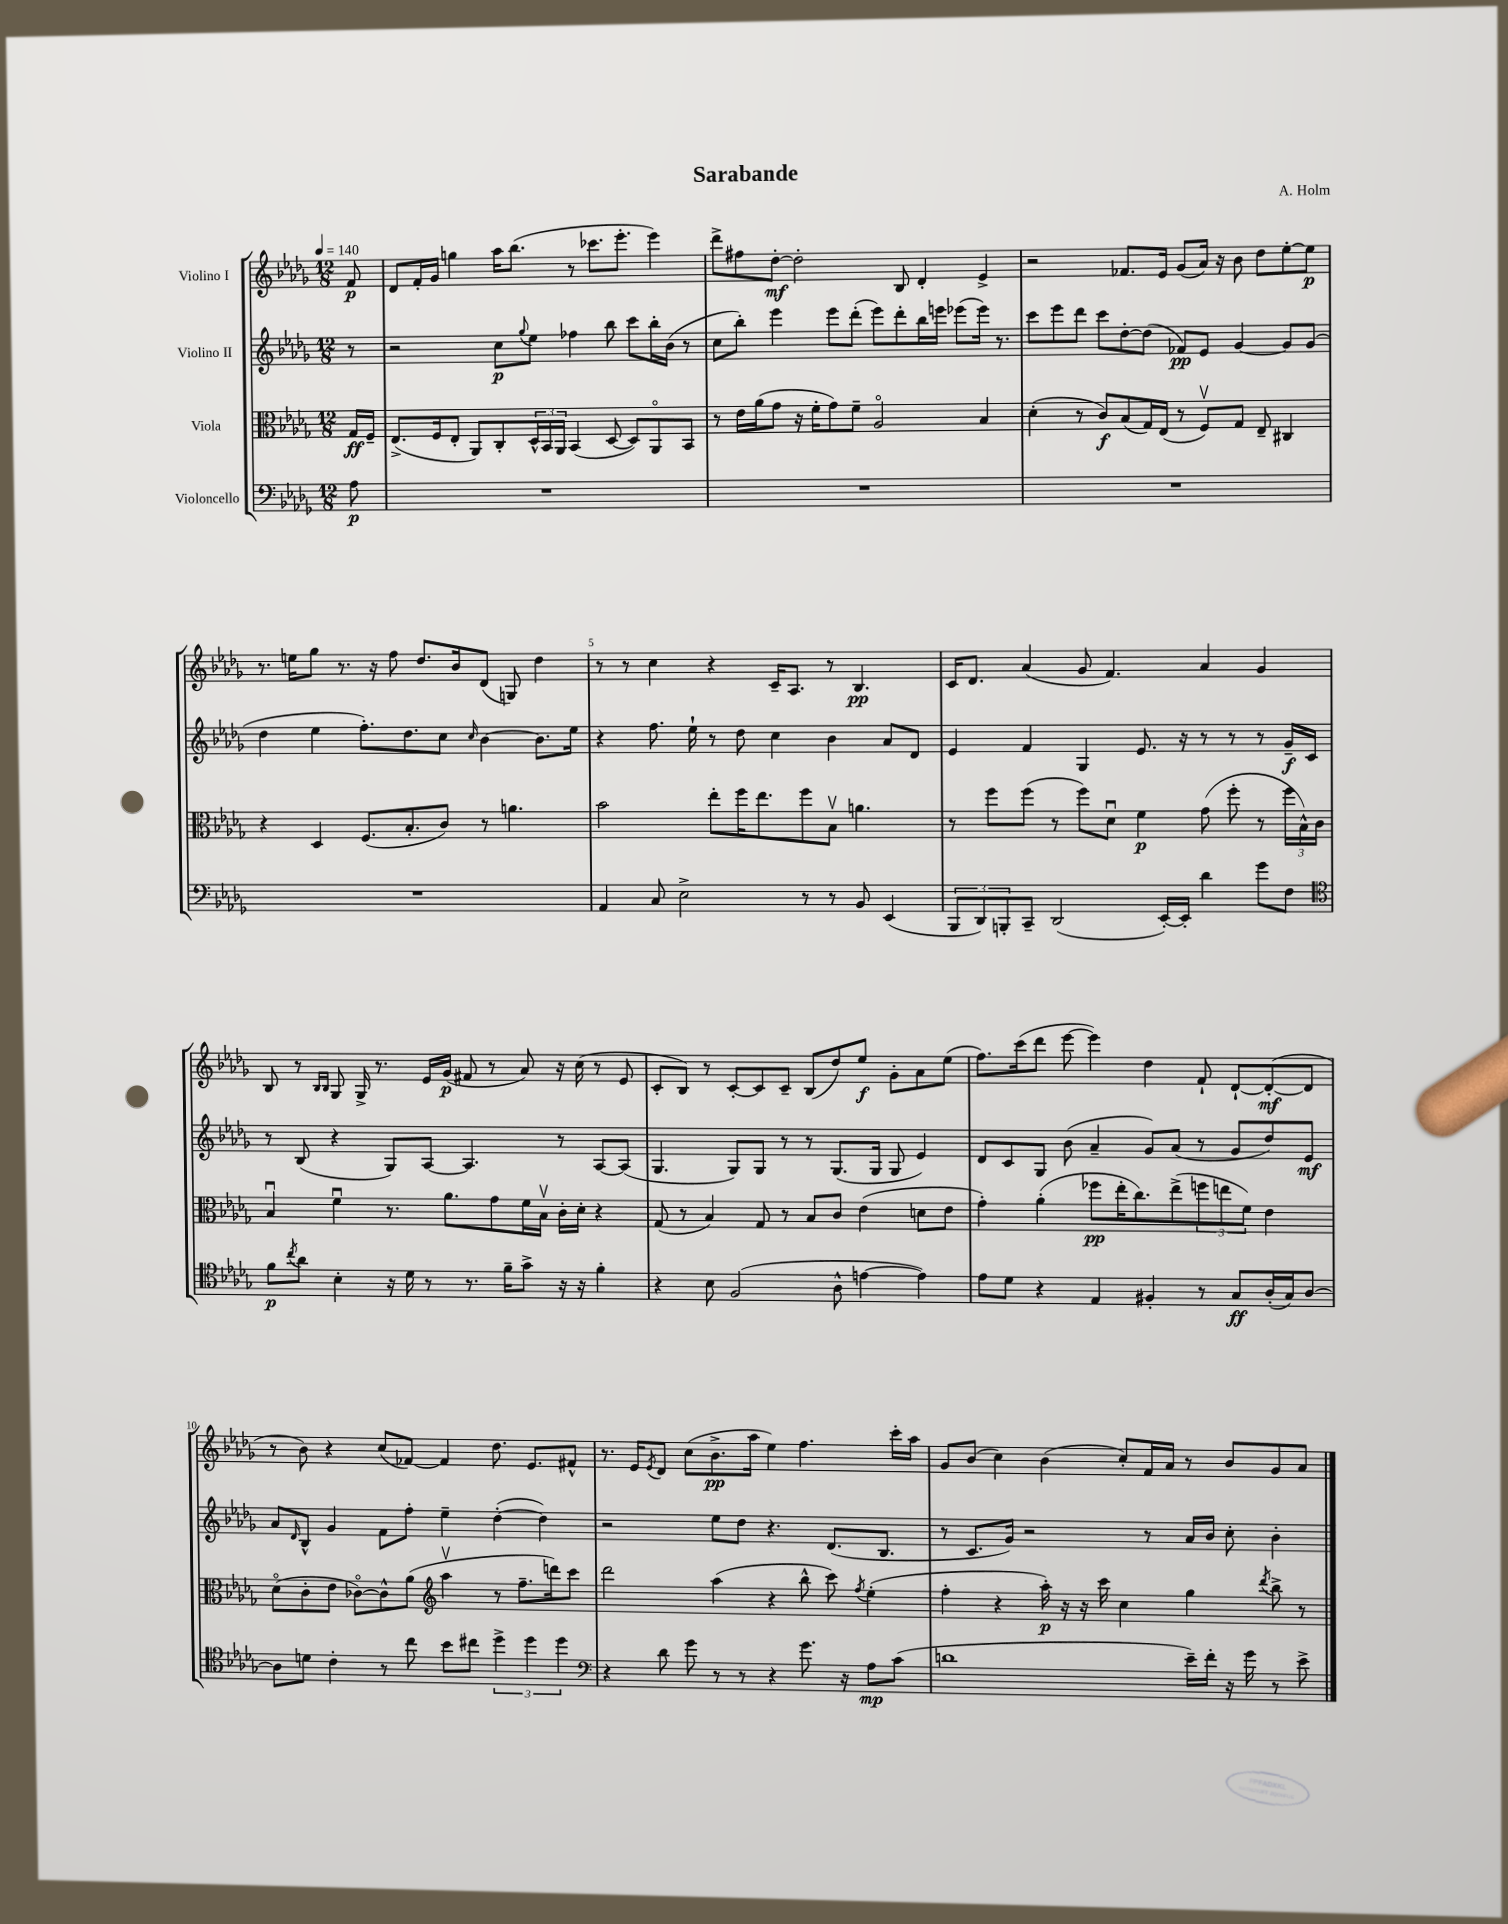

**kern	**dynam	**kern	**dynam	**kern	**dynam	**kern	**dynam
*part4	*part4	*part3	*part3	*part2	*part2	*part1	*part1
*staff4	*staff4	*staff3	*staff3	*staff2	*staff2	*staff1	*staff1
*I"Violoncello	*	*I"Viola	*	*I"Violino II	*	*I"Violino I	*
*clefF4	*	*clefC3	*	*clefG2	*	*clefG2	*
*k[b-e-a-d-g-]	*	*k[b-e-a-d-g-]	*	*k[b-e-a-d-g-]	*	*k[b-e-a-d-g-]	*
*M12/8	*	*M12/8	*	*M12/8	*	*M12/8	*
*MM140	*	*MM140	*	*MM140	*	*MM140	*
=	=	=	=	=	=	=	=
8A-\	p	16G-/LL	ff	8r	.	8f/	p
.	.	16F~/JJ	.	.	.	.	.
=1	=1	=1	=1	=1	=1	=1	=1
1.r	.	(8.E-^/L	.	2r	.	8d-/L	.
.	.	.	.	.	.	16f'/L	.
.	.	16F/k	.	.	.	16g-/JJ	.
.	.	8E-'/J	.	.	.	4ggn\	.
.	.	8AA-/L)	.	.	.	.	.
.	.	8C'/	.	8cc\L	p	16aa-\KL	.
.	.	.	.	.	.	(8.bb-\J	.
.	.	.	.	8qqgg-/	.	.	.
.	.	24D-^^/L	.	8ee-\J	.	.	.
.	.	24BB-/	.	.	.	.	.
.	.	24AA-/JJ	.	.	.	.	.
.	.	(4BB-/	.	4ff-X\	.	8r	.
.	.	.	.	.	.	8.ccc-X\L	.
.	.	[8D-/	.	8bb-\	.	.	.
.	.	.	.	.	.	8.eee-'\J	.
.	.	8D-/L])	.	8ccc\L	.	.	.
.	.	8AA-/	.	16bb-'\L	.	4eee-\)	.
.	.	.	.	(16b-\JJ	.	.	.
.	.	8BB-/J	.	8r	.	.	.
=2	=2	=2	=2	=2	=2	=2	=2
1.r	.	8r	.	8cc\L	.	8ddd-^\L	.
.	.	16e-\LL	.	8bb-'\J)	.	8ff#X\	.
.	.	(16a-\J	.	.	.	.	.
.	.	8g-\J	.	4eee-\	.	[8dd-'\J	mf
.	.	16r	.	.	.	2dd-'\]	.
.	.	16f'\KL	.	.	.	.	.
.	.	8g-\)	.	8eee-\L	.	.	.
.	.	8f~\J	.	(8ddd-'\J	.	.	.
.	.	2A-/	.	8eee-\L)	.	.	.
.	.	.	.	8ddd-'\	.	8B-/	.
.	.	.	.	16bb-\L	.	4d-'/	.
.	.	.	.	16eeen\JJ	.	.	.
.	.	.	.	(8eee-X\L	.	.	.
.	.	4B-/	.	16eee-\Jk)	.	4e-^/	.
.	.	.	.	8.r	.	.	.
=3	=3	=3	=3	=3	=3	=3	=3
1.r	.	(4d-'\	.	8ccc\L	.	2r	.
.	.	.	.	8eee-\	.	.	.
.	.	8r	.	8ddd-\J	.	.	.
.	.	8c/L)	f	8ccc\L	.	.	.
.	.	(8B-/	.	[8dd-'\	.	8.f-X/L	.
.	.	16G-/L)	.	(8dd-\J]	.	.	.
.	.	(16E-/JJ	.	.	.	16e-/Jk	.
.	.	8r	.	8f-X/L)	pp	(8g-/L	.
.	.	8Fv/L)	.	8e-/J	.	16a-/Jk)	.
.	.	.	.	.	.	16r	.
.	.	8G-/J	.	[4g-/	.	8b-\	.
.	.	8E-~/	.	.	.	8dd-\L	.
.	.	4C#X/	.	8g-/L]	.	[8ee-'\	.
.	.	.	.	(8g-/J	.	8ee-\J]	p
!!LO:LB:g=z
=4	=4	=4	=4	=4	=4	=4	=4
1.r	.	4r	.	4dd-\	.	8.r	.
.	.	.	.	.	.	16een\KL	.
.	.	4D-/	.	4ee-\	.	8gg-\J	.
.	.	.	.	.	.	8.r	.
.	.	(8.F/L	.	8.ff'\L)	.	.	.
.	.	.	.	.	.	16r	.
.	.	.	.	.	.	8ff\	.
.	.	8.B-'/	.	8.dd-\	.	.	.
.	.	.	.	.	.	8.dd-/L	.
.	.	8c/J)	.	8cc\J	.	.	.
.	.	.	.	.	.	16b-/k	.
.	.	.	.	16qqcc/	.	.	.
.	.	8r	.	[4b-\	.	(8d-/J	.
.	.	4.an\	.	.	.	8Gn/)	.
.	.	.	.	8.b-\L]	.	4dd-\	.
.	.	.	.	16ee-\Jk	.	.	.
=5	=5	=5	=5	=5	=5	=5	=5
4AA-/	.	2b-\	.	4r	.	8r	.
.	.	.	.	.	.	8r	.
8C/	.	.	.	8.ff\	.	4cc\	.
2E-^\	.	.	.	.	.	.	.
.	.	.	.	16ee-`\	.	.	.
.	.	8ee-'\L	.	8r	.	4r	.
.	.	16ff\K	.	8dd-\	.	.	.
.	.	8.ee-\	.	.	.	.	.
.	.	.	.	4cc\	.	16c~/KL	.
.	.	.	.	.	.	8.A-/J	.
8r	.	8ff\	.	.	.	.	.
8r	.	8B-v\J	.	4b-\	.	8r	.
8BB-/	.	4.an\	.	.	.	4.B-/	pp
(4EE-/	.	.	.	8a-/L	.	.	.
.	.	.	.	8d-/J	.	.	.
=6	=6	=6	=6	=6	=6	=6	=6
12BBB-/L	.	8r	.	4e-/	.	16c/KL	.
.	.	.	.	.	.	8.d-/J	.
12DD-/)	.	.	.	.	.	.	.
.	.	8ff\L	.	.	.	.	.
12BBBn'/	.	.	.	.	.	.	.
8CC~/J	.	(8ff\J	.	4f/	.	(4a-/	.
(2DD-/	.	8r	.	.	.	.	.
.	.	8ff\L)	.	4G-/	.	8g-/	.
.	.	8d-u\J	.	.	.	4.f/)	.
.	.	4f\	p	8.e-/	.	.	.
[16EE-'/LL)	.	.	.	.	.	.	.
16EE-'/JJ]	.	.	.	16r	.	.	.
4d-\	.	(8g-\	.	8r	.	4a-/	.
.	.	8ff'\	.	8r	.	.	.
8g-\L	.	8r	.	8r	.	4g-/	.
8F\J	.	24ff\LL	.	16g-~/LL	f	.	.
.	.	24B-^^\)	.	.	.	.	.
.	.	.	.	16c/JJ	.	.	.
.	.	24c\JJ	.	.	.	.	.
!!LO:LB:g=z
=7	=7	=7	=7	=7	=7	=7	=7
*clefC4	*	*	*	*	*	*	*
8f\L	p	4B-u/	.	8r	.	8B-/	.
8qcc/	.	.	.	.	.	.	.
8a-\J	.	.	.	(8B-/	.	8r	.
.	.	.	.	.	.	16qqB-/LL	.
.	.	.	.	.	.	16qqB-/JJ	.
4B-'\	.	4fu\	.	4r	.	8G-/	.
.	.	.	.	.	.	16G-^/	.
.	.	.	.	.	.	8.r	.
16r	.	8.r	.	8G-/L)	.	.	.
16d-\	.	.	.	.	.	.	.
8r	.	.	.	[8A-/J	.	16e-/LL	.
.	.	8.a-\L	.	.	.	(16g-/JJ	p
8.r	.	.	.	4.A-/]	.	8f#X/	.
.	.	8g-\	.	.	.	8r	.
16f~\KL	.	.	.	.	.	.	.
8g-^\J	.	16f\L	.	.	.	8a-/)	.
.	.	16B-v\JJ	.	.	.	.	.
16r	.	16c'\LL	.	8r	.	16r	.
16r	.	16d-'\JJ	.	.	.	(16cc\	.
4f'\	.	4r	.	[8A-/L	.	8r	.
.	.	.	.	(8A-/J]	.	8e-/	.
=8	=8	=8	=8	=8	=8	=8	=8
4r	.	(8G-/	.	4.G-/	.	8c'/L	.
.	.	8r	.	.	.	8B-/J)	.
8B-\	.	4B-/)	.	.	.	8r	.
(2F/	.	.	.	8G-/L)	.	[8c'/L	.
.	.	8G-/	.	8G-/J	.	8c/]	.
.	.	8r	.	8r	.	8c~/J	.
.	.	8B-/L	.	8r	.	(8B-/L	.
8A-^^\	.	8c/J	.	(8.G-/L	.	8dd-/)	.
[4en\	.	(4e-\	.	.	.	8ee-/J	f
.	.	.	.	16G-/Jk	.	.	.
.	.	.	.	8G-/	.	8g-'\L	.
4e\])	.	8dn\L	.	4e-/)	.	8a-\	.
.	.	8e-\J	.	.	.	(8ee-\J	.
=9	=9	=9	=9	=9	=9	=9	=9
8e-\L	.	4g-'\)	.	8d-/L	.	8.ff\L)	.
8d-\J	.	.	.	8c/	.	.	.
.	.	.	.	.	.	(16ccc\k	.
4r	.	(4a-'\	.	8G-/J	.	8ddd-\J	.
.	.	.	.	(8b-\	.	[8eee-\	.
4E-/	.	8ff-X\L	pp	4a-~/	.	4eee-\])	.
.	.	16ee-'\K	.	.	.	.	.
.	.	8.cc\)	.	.	.	.	.
4F#X'/	.	.	.	8g-/L)	.	4dd-\	.
.	.	(8ee-^\	.	(8a-/J	.	.	.
8r	.	12ffn\	.	8r	.	8f`/	.
.	.	12een\	.	.	.	.	.
8G-/L	ff	.	.	8g-/L	.	[8d-`/L	.
.	.	12f\J)	.	.	.	.	.
(16A-'/L	.	4e-\	.	8dd-/)	.	(8d-'/_	mf
16G-/J)	.	.	.	.	.	.	.
[8A-/J	.	.	.	8e-/J	mf	8d-/J]	.
!!LO:LB:g=z
=10	=10	=10	=10	=10	=10	=10	=10
8A-\L]	.	(8d-\L	.	8a-/L	.	8r	.
.	.	.	.	16qqd-/	.	.	.
8dn\J	.	8c'\	.	8B-^^/J	.	8b-\)	.
4c'\	.	8e-\J	.	4g-/	.	4r	.
.	.	[8c-X\L)	.	.	.	.	.
8r	.	8c-^^\]	.	8f\L	.	(8cc/L	.
8cc\	.	(8a-\J	.	8ff'\J	.	[8f-X/J)	.
*	*	*clefG2	*	*	*	*	*
8b-\L	.	4aa-v\	.	4ee-~\	.	4f-/]	.
8cc#X\J	.	.	.	.	.	.	.
6dd-^\	.	8r	.	([4dd-'\	.	8.dd-\	.
.	.	8.ff~\L	.	.	.	.	.
6dd-\	.	.	.	.	.	.	.
.	.	.	.	.	.	8.e-/L	.
.	.	.	.	4dd-\])	.	.	.
.	.	16dddn\k)	.	.	.	.	.
6dd-\	.	.	.	.	.	.	.
.	.	8ccc\J	.	.	.	8f#X^^/J	.
=11	=11	=11	=11	=11	=11	=11	=11
*clefF4	*	*	*	*	*	*	*
4r	.	2ddd-\	.	2r	.	8.r	.
.	.	.	.	.	.	16e-/KL	.
.	.	.	.	.	.	8qe-/	.
8d-\	.	.	.	.	.	8d-/J	.
8g-\	.	.	.	.	.	(8cc\L	.
8r	.	(4aa-\	.	8ee-\L	.	8.b-^\	pp
8r	.	.	.	8dd-\J	.	.	.
.	.	.	.	.	.	16aa-\Jk	.
4r	.	4r	.	4.r	.	4ee-\)	.
8.g-\	.	8bb-^^\	.	.	.	4.ff\	.
.	.	8ccc\)	.	(8.d-/L	.	.	.
16r	.	.	.	.	.	.	.
.	.	8qff/	.	.	.	.	.
8A-\L	mp	(4ee-'\	.	.	.	.	.
.	.	.	.	8.B-/J	.	.	.
(8c\J	.	.	.	.	.	16ccc'\LL	.
.	.	.	.	.	.	16aa-\JJ	.
=12	=12	=12	=12	=12	=12	=12	=12
1dn	.	4ff'\	.	8r	.	8g-/L	.
.	.	.	.	8.c/L	.	(8b-/J	.
.	.	4r	.	.	.	4cc\)	.
.	.	.	.	16g-/Jk)	.	.	.
.	.	.	.	2r	.	.	.
.	.	16aa-'\)	p	.	.	(4b-\	.
.	.	16r	.	.	.	.	.
.	.	16r	.	.	.	.	.
.	.	16ccc\	.	.	.	.	.
.	.	4cc\	.	.	.	8cc'/L)	.
.	.	.	.	8r	.	16f/L	.
.	.	.	.	.	.	16a-/JJ	.
16e-~\LL)	.	4gg-\	.	16a-/LL	.	8r	.
16f'\JJ	.	.	.	16b-/JJ	.	.	.
16r	.	.	.	8cc'\	.	8b-/L	.
16g-\	.	.	.	.	.	.	.
.	.	8qddd-/	.	.	.	.	.
8r	.	8bb-^\	.	4b-'\	.	8g-/	.
8e-^\	.	8r	.	.	.	8a-/J	.
==	==	==	==	==	==	==	==
*-	*-	*-	*-	*-	*-	*-	*-
